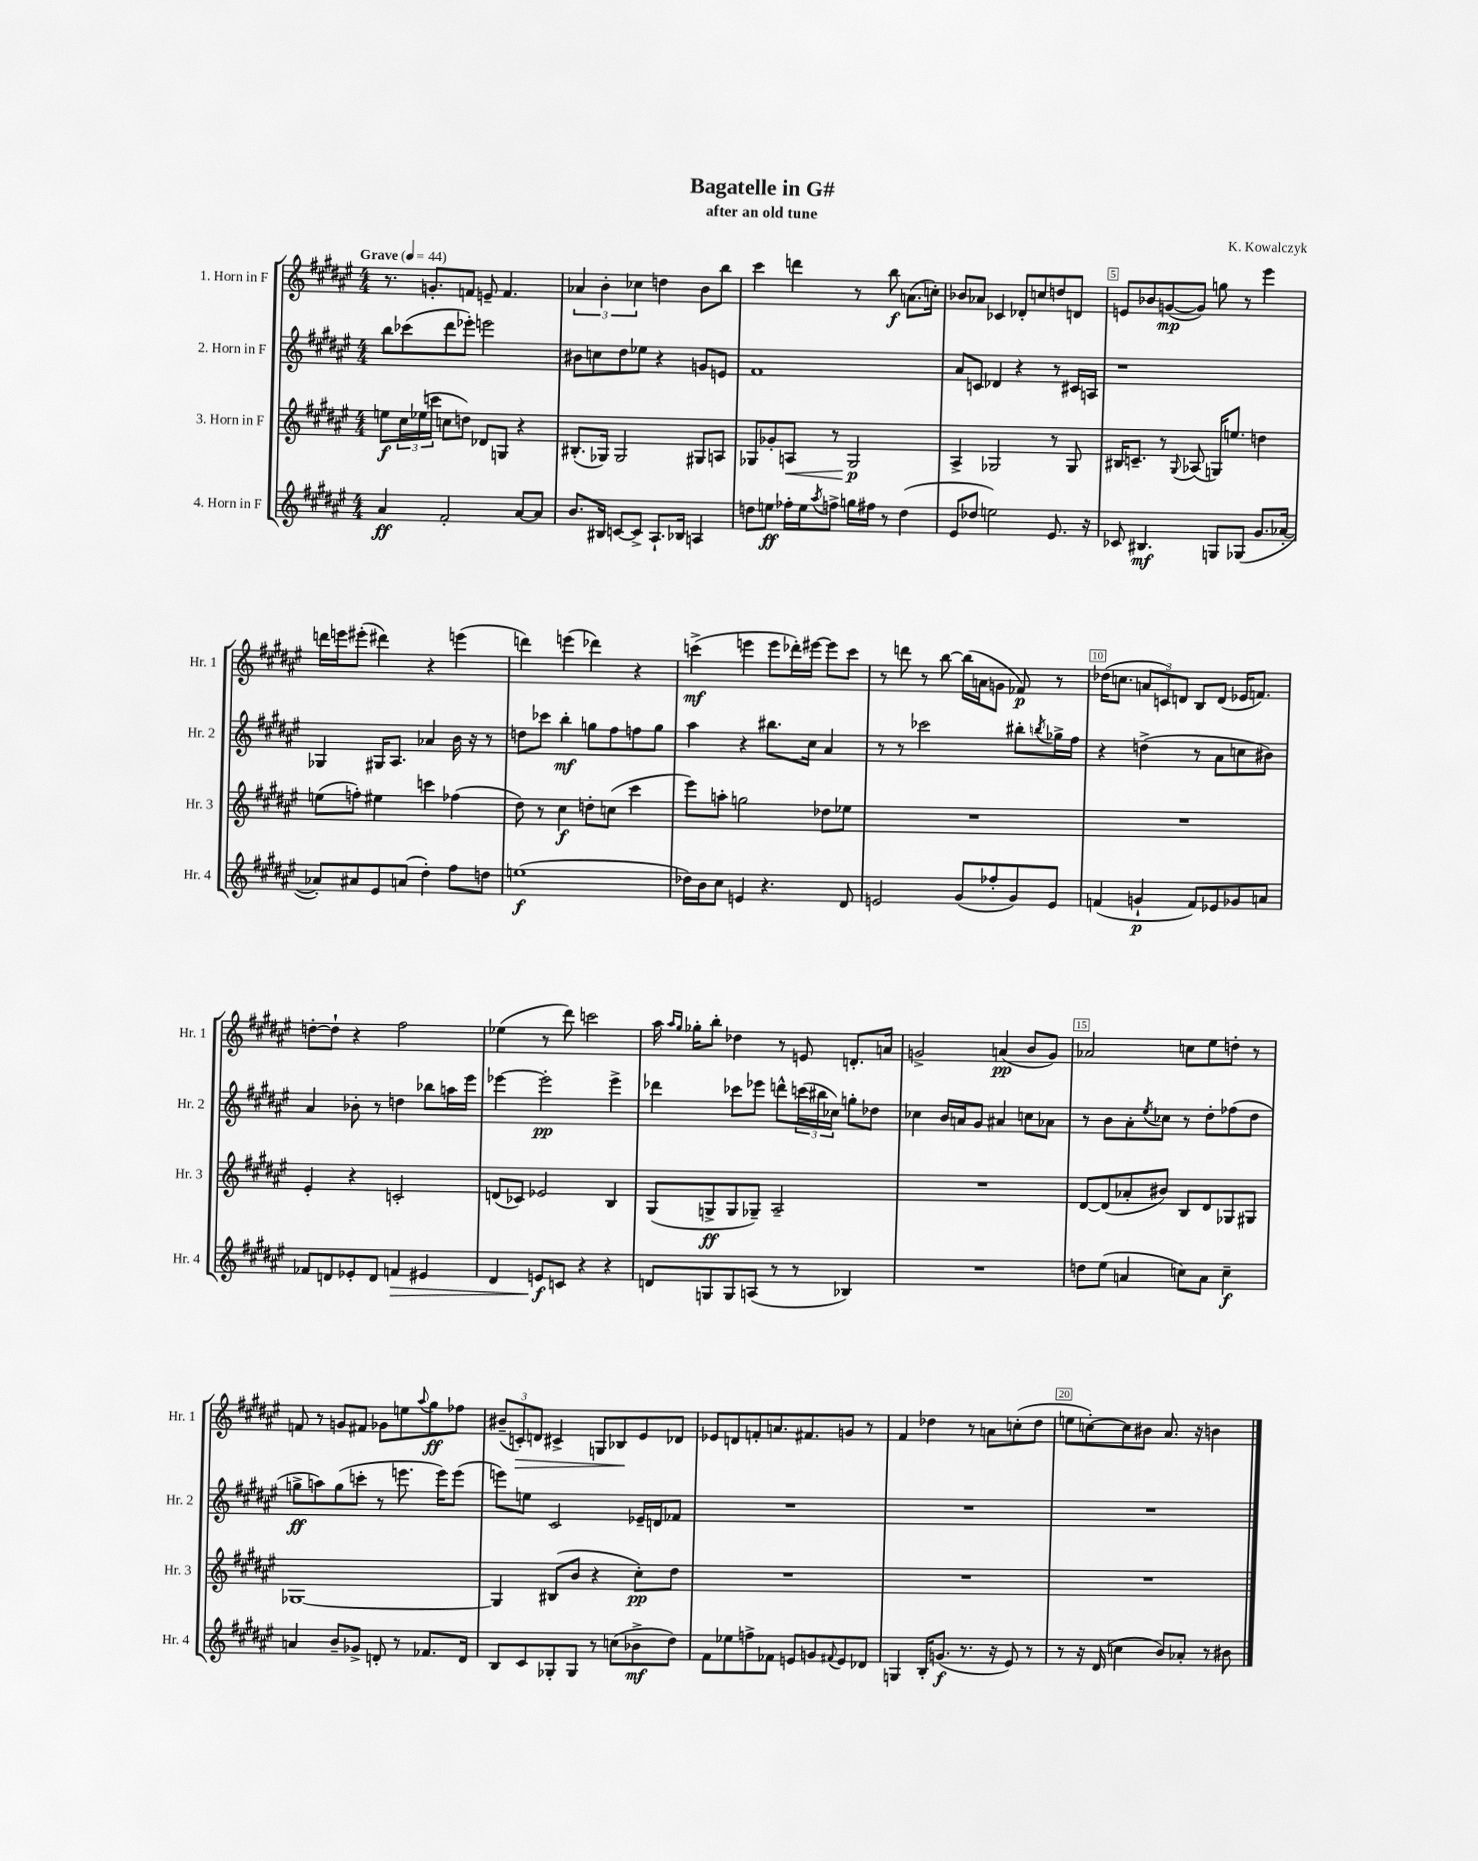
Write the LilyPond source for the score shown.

\header { title = "Bagatelle in G#" composer = "K. Kowalczyk" subtitle = "after an old tune" }
<<
\new StaffGroup <<
\new Staff = "s0" \with { instrumentName = "1. Horn in F" shortInstrumentName = "Hr. 1" } {
    \clef treble \key fis \major \numericTimeSignature \time 4/4 \tempo "Grave" 4 = 44
    r8. g'8.-. f'8 e'8-- f'4. |
    \tuplet 3/2 { aes'4 b'4-. ces''4 } d''4 b'8 b''8 |
    cis'''4 d'''4 r8 b''8\f a'8.( c''16-.) |
    bes'8 aes'8 ces'4 des'8-. c''8 d''8 d'8 |
    e'8 bes'8 g'8~\mp( g'8) g''8 r8 eis'''4 |
    d'''16 e'''16 eis'''8-.( dis'''4) r4 e'''4( |
    d'''4) e'''4( des'''4) r4 |
    c'''4->\mf( e'''4 e'''8 des'''16-.) eis'''16~ eis'''8 c'''8 |
    r8 d'''8 r8 b''8~ b''16( a'16 g'8 fes'8\p) r8 |
    des''16( c''8. \tuplet 3/2 { a'8 c'8) d'8 } b8 d'8( ees'16 f'8.) |
    d''8~-. d''8-! r4 fis''2 |
    ees''4( r8 dis'''8) c'''2 |
    ais''16 \grace { ais''16 gis''16 } ges''16-. b''8-. des''4 r8 e'8 d'8.-. a'16 |
    g'2-> a'4\pp( b'8 g'8) |
    aes'2 c''8 eis''8 d''8-. r8 |
    f'8 r8 g'8 fis'8 ges'8 e''8 \appoggiatura { ais''8 } gis''8\ff fes''8 |
    \tuplet 3/2 { bis'8--( c'8-.\>) d'8 } cis'4-> g8 bes8\! eis'8 des'8 |
    ees'8 d'8 f'8-. a'8. fis'8. g'8 r8 |
    fis'4 des''4 r8 a'8 c''8-.( des''8 |
    e''8 c''8~-.) c''8 bis'8 ais'8. r16 b'4 \bar "|." |
}
\new Staff = "s1" \with { instrumentName = "2. Horn in F" shortInstrumentName = "Hr. 2" } {
    \clef treble \key fis \major \numericTimeSignature \time 4/4
    b''8 ces'''8( dis'''8 ees'''8-.) e'''2 |
    bis'8 c''8 dis''8 ees''8 r4 g'8 e'8 |
    fis'1 |
    ais'8 c'8 des'4 r4 r8 cis'16 a16 |
    r1 |
    ges4 gis16 ais8. aes'4 b'16 r16 r8 |
    d''8 ces'''8 b''4-.\mf g''8 fis''8 f''8 g''8 |
    ais''4 r4 bis''8. cis''16 ais'4 |
    r8 r8 ces'''2 bis''8-. \acciaccatura { b''8 } ges''16-> fis''16 |
    r4 d''4->( r8 ais'8 c''8 bis'8) |
    ais'4 bes'8-. r8 d''4 bes''8 a''16 eis'''16 |
    ees'''4~ ees'''2-.\pp ees'''4-> |
    des'''4 ces'''8 ees'''8 d'''8-^ \tuplet 3/2 { c'''16( bis''16 ces''16) } g''8-. des''8 |
    ces''4 b'16 a'16 gis'8 ais'4 c''8 aes'8 |
    r8 b'8 ais'8-. \acciaccatura { eis''8 } ces''8 r8 dis''8-. fes''8( dis''8 |
    g''8->\ff a''8) g''8( c'''8-. r8 e'''8. e'''16) e'''8( |
    e'''8) e''8 cis'2 ees'16-- d'16 fes'8 |
    R1 |
    R1 |
    R1 \bar "|." |
}
\new Staff = "s2" \with { instrumentName = "3. Horn in F" shortInstrumentName = "Hr. 3" } {
    \clef treble \key fis \major \numericTimeSignature \time 4/4
    e''8\f \tuplet 3/2 { cis''16 ees''16( c'''16 } c''8 d''8) des'8 g8 r4 |
    bis8.-.( ges16) ges2 gis8 a8 |
    ges8 ges'8-. a8\< r8 ges2\p\! |
    ais4-> ges2 r8 ges8 |
    bis16 c'8.-- r8 \appoggiatura { gis8 } aes8( g16) e''8. d''4 |
    e''8( f''8-.) eis''4 c'''4 fes''4( |
    dis''8) r8 cis''4\f d''8-. c''8( cis'''4 |
    eis'''8) a''8-. g''2 des''8 ees''8 |
    R1 |
    R1 |
    eis'4-. r4 c'2-. |
    d'8( ces'8) ees'2 b4 |
    gis8( g8->\ff g8 ges8--) ais2-- |
    R1 |
    dis'8~ dis'8( aes'8-. bis'8) b8 dis'8 ges8 gis8 |
    ges1~ |
    ges4 bis8( b'8 r4 cis''8-.\pp) dis''8 |
    R1 |
    R1 |
    R1 \bar "|." |
}
\new Staff = "s3" \with { instrumentName = "4. Horn in F" shortInstrumentName = "Hr. 4" } {
    \clef treble \key fis \major \numericTimeSignature \time 4/4
    ais'4\ff fis'2-. ais'8~ ais'8 |
    b'8. bis16 c'8~ c'8-> ais8.-! bes16 a4 |
    d''8 e''8\ff fes''16-. e''16 \acciaccatura { ais''8 } f''8-> g''16 fis''16 r8 d''4( |
    eis'8 des''8 e''2) eis'8. r16 |
    ces'8 bis4.\mf g8 ges8( gis'8. aes'16~-. |
    aes'8-.) ais'8 eis'8 a'8( dis''4-.) fis''8 d''8 |
    e''1\f( |
    des''16) b'16 cis''8 e'4 r4. dis'8 |
    e'2 gis'8( fes''8-. gis'8) e'8 |
    f'4( g'4-!\p f'8) ees'8 ges'8 a'8 |
    fes'8 d'8 ees'8-. d'8 f'4\> eis'4 |
    dis'4 e'8\f\! c'8 r4 r4 |
    d'8 g8 g8 a8( r8 r8 bes4) |
    R1 |
    d''8 eis''8( a'4 c''8) a'8 c''4--\f |
    a'4 b'8-- ges'8-> d'8-. r8 fes'8. d'16 |
    b8 cis'8 ges8-. ges8 r8 c''8( bes'8->\mf dis''8) |
    fis'8 ees''8 f''8-> fes'8 e'8 g'8 \appoggiatura { fis'8 } e'8 des'8 |
    g4 b16-. g'8.\f( r8. r16 eis'8) r8 |
    r8 r16 dis'16( c''4 b'8) aes'8-. r8 bis'8 \bar "|." |
}
>>
>>
\layout { \context { \Score \override BarNumber.break-visibility = ##(#f #t #t) barNumberVisibility = #(every-nth-bar-number-visible 5) \override BarNumber.stencil = #(make-stencil-boxer 0.1 0.3 ly:text-interface::print) } }
